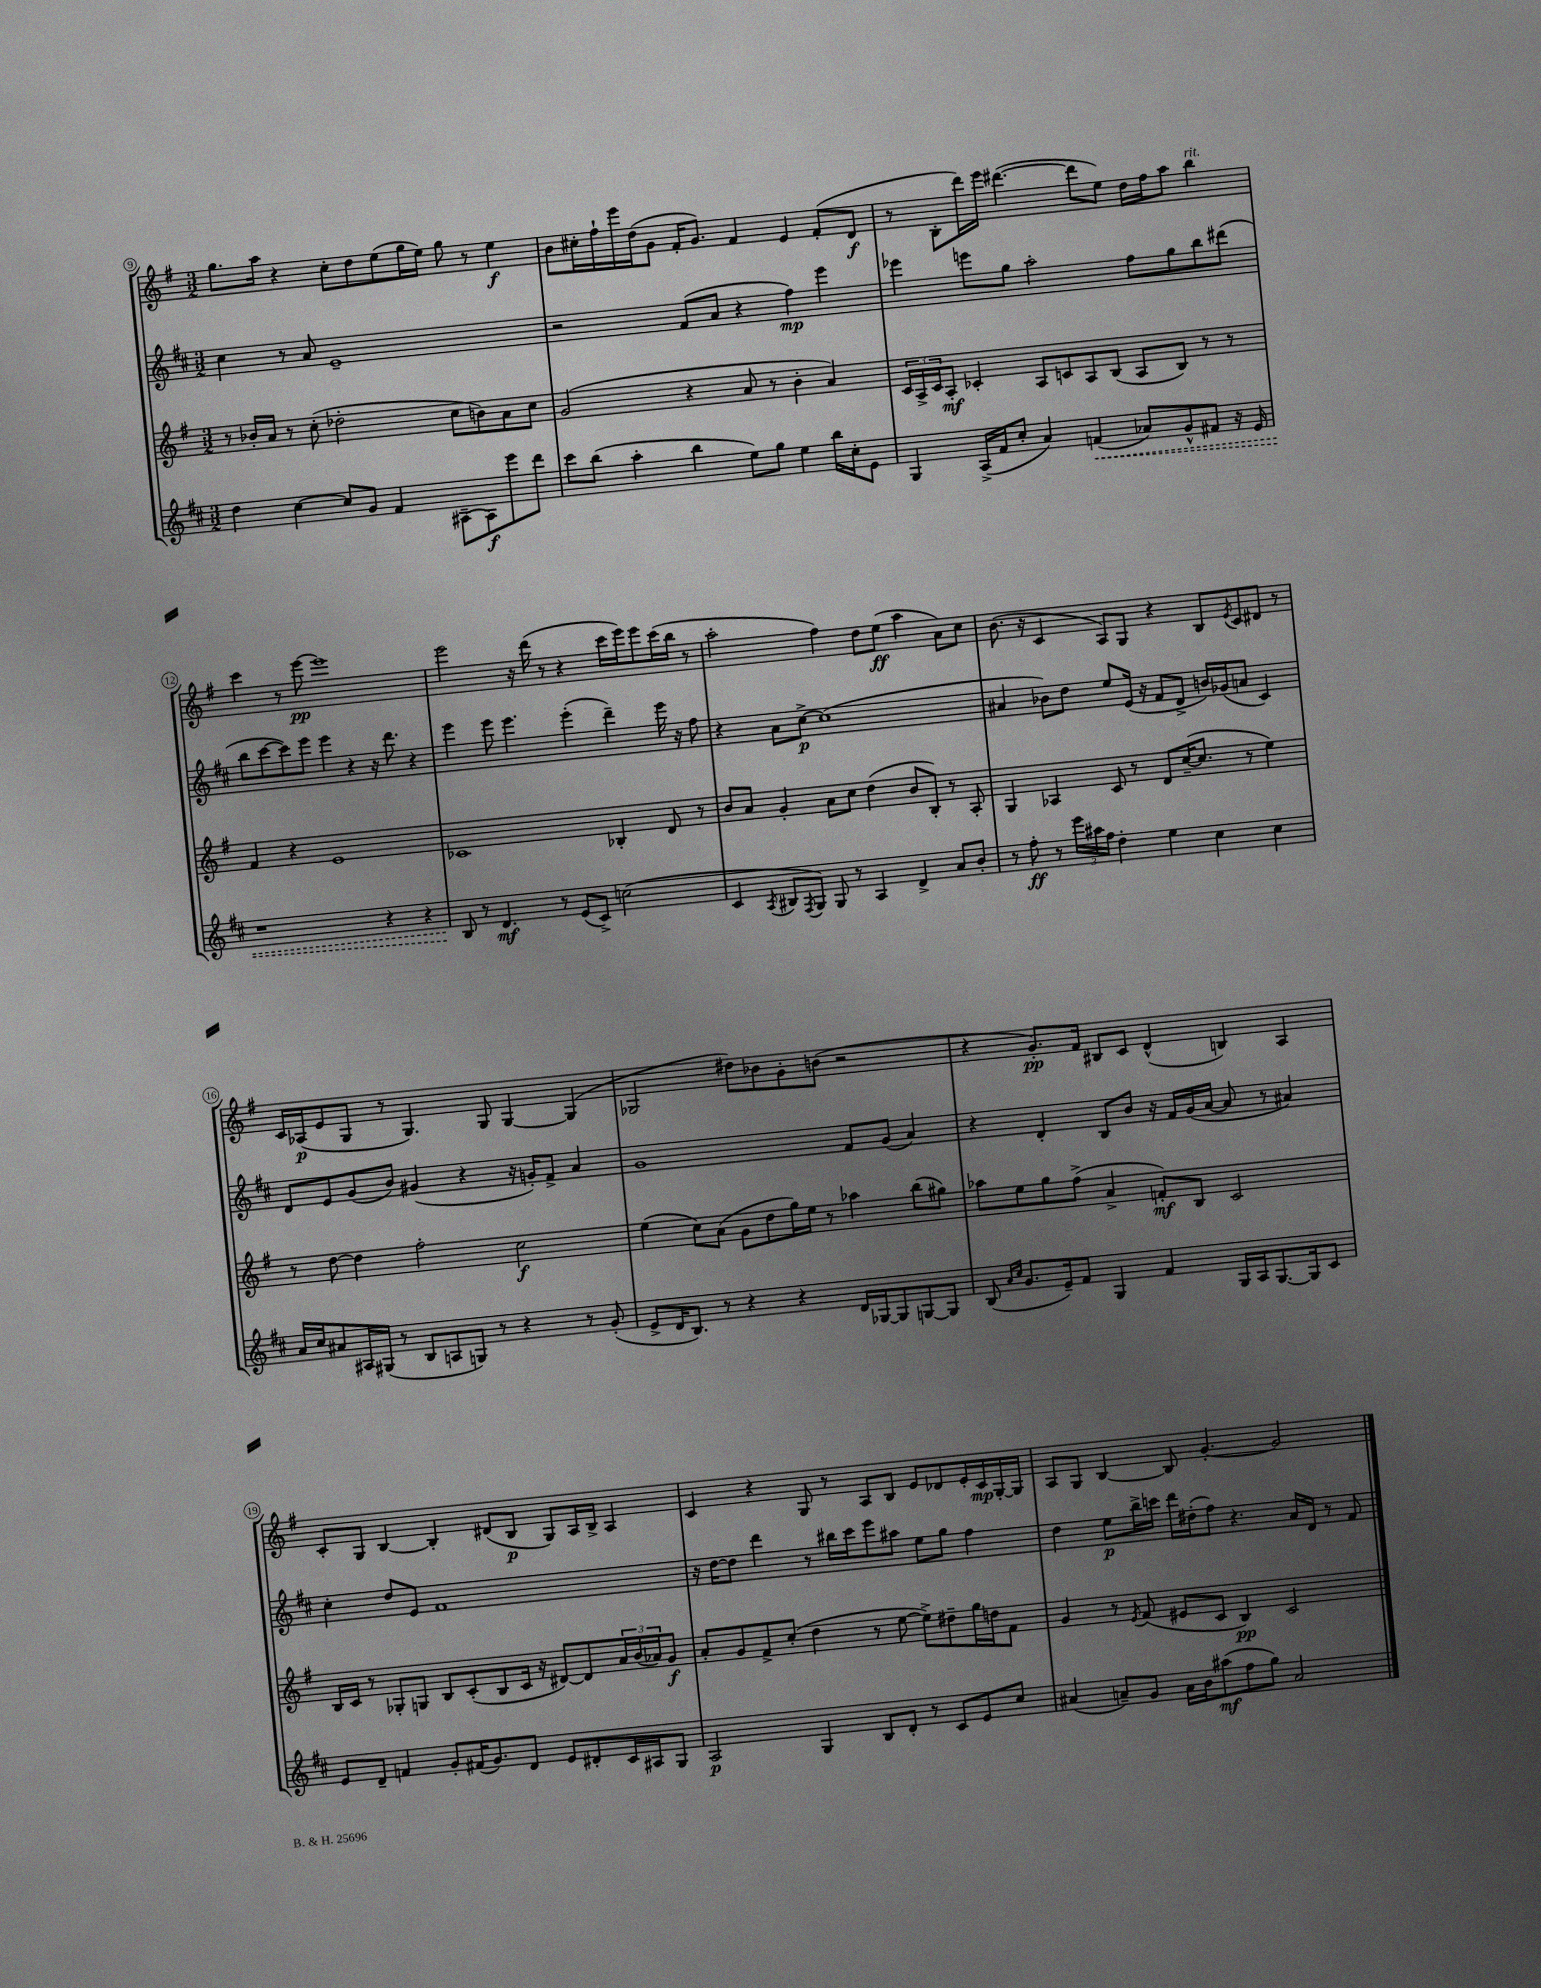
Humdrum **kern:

**kern	**dynam	**kern	**dynam	**kern	**dynam	**kern	**dynam
*part4	*part4	*part3	*part3	*part2	*part2	*part1	*part1
*staff4	*staff4	*staff3	*staff3	*staff2	*staff2	*staff1	*staff1
*clefG2	*	*clefG2	*	*clefG2	*	*clefG2	*
*k[f#c#]	*	*k[f#]	*	*k[f#c#]	*	*k[f#]	*
*M3/2	*	*M3/2	*	*M3/2	*	*M3/2	*
=9	=9	=9	=9	=9	=9	=9	=9
4dd\	.	8r	.	4cc#\	.	8.gg\L	.
.	.	16b-X'/LL	.	.	.	.	.
.	.	16a/JJ	.	.	.	16aa\Jk	.
[4cc#\	.	8r	.	8r	.	4r	.
.	.	(8cc'\	.	8a/	.	.	.
8cc#/L]	.	2dd-X'\	.	1e~	.	8cc'\L	.
8g/J	.	.	.	.	.	8dd\	.
4f#/	.	.	.	.	.	(8ee\	.
.	.	.	.	.	.	16gg\L	.
.	.	.	.	.	.	16ee\JJ)	.
[8A#X~\L	.	8cc\L	.	.	.	8gg\	.
8A#\]	f	8bn\)	.	.	.	8r	.
8eee\	.	8a\	.	.	.	4ee\	f
8ddd\J	.	8cc\J	.	.	.	.	.
=10	=10	=10	=10	=10	=10	=10	=10
8ccc#\L	.	(2g/	.	2r	.	8b\L	.
(8bb\J	.	.	.	.	.	16cc#X'\L	.
.	.	.	.	.	.	16ff#`\	.
4aa'\	.	.	.	.	.	16eee\	.
.	.	.	.	.	.	(16dd\J	.
.	.	.	.	.	.	8g\J	.
4bb\	.	4r	.	(8f#/L	.	16f#'/KL	.
.	.	.	.	.	.	8.g/J)	.
.	.	.	.	8a/J	.	.	.
8ee\L)	.	8a/	.	4r	.	4f#/	.
8gg\J	.	8r	.	.	.	.	.
4ee\	.	4b'\	.	4ff#\)	mp	4e/	.
16bb\LL	.	4a/)	.	4eee\	.	(8f#'/L	.
16cc#'\J	.	.	.	.	.	.	.
8e\J	.	.	.	.	.	8d/J	f
=11	=11	=11	=11	=11	=11	=11	=11
4G/	.	24c/LL	.	4eee-X\	.	8r	.
.	.	24A^/	.	.	.	.	.
.	.	24c/J	.	.	.	.	.
.	.	8A'/J	mf	.	.	8B'\L	.
(16A^/LL	.	4c-X'/	.	8eeen\L	.	16ddd\L)	.
16f#/J	.	.	.	.	.	16eee\JJ	.
8cc#'/J	.	.	.	8gg\J	.	([4.ddd#X\	.
4a/)	.	8A/L	.	2aa'\	.	.	.
.	.	8cn/	.	.	.	.	.
!	!LO:HP:b	!	!	!	!	!	!
(4fn/	<	8A/	.	.	.	8ddd#\L]	.
.	.	(8B/J	.	.	.	8ee\J)	.
8a-X/L)	.	8A/L	.	8ff#\L	.	16dd\LL	.
.	.	.	.	.	.	16ff#\J	.
8g^^/	.	8B/J)	.	8gg\	.	8aa\J	.
!	!	!	!	!	!	!LO:TX:a:i:t=rit.	!
8f#X/J	.	8r	.	8bb\	.	4bb\	.
16r	.	8r	.	(8ddd#X\J	.	.	.
16e/	.	.	.	.	.	.	.
!!LO:LB:g=z
=12	=12	=12	=12	=12	=12	=12	=12
1r	.	4f#/	.	8bb\L	.	4ccc\	.
.	.	.	.	[8ccc#\	.	.	.
.	.	4r	.	8ccc#\])	.	8r	.
.	.	.	.	8eee\J	.	[8eee\	pp
.	.	1e	.	4eee\	.	1eee]	.
.	.	.	.	4r	.	.	.
4r	.	.	.	16r	.	.	.
.	.	.	.	8.ddd\	.	.	.
4r	.	.	.	4r	.	.	.
=13	=13	=13	=13	=13	=13	=13	=13
8B/	.	1c-X	.	4eee\	.	2eee\	.
8r	[	.	.	.	.	.	.
4.d/	mf	.	.	8eee\	.	.	.
.	.	.	.	4.eee\	.	.	.
.	.	.	.	.	.	16r	.
.	.	.	.	.	.	(16ddd\	.
8r	.	.	.	.	.	8r	.
(8e/L	.	.	.	(4eee'\	.	4r	.
8c#^/J)	.	.	.	.	.	.	.
(2ccn\	.	4B-X'/	.	4ddd~\)	.	16ccc\LL	.
.	.	.	.	.	.	16eee\J)	.
.	.	.	.	.	.	8eee\	.
.	.	8d/	.	16eee\	.	(16ccc\L	.
.	.	.	.	16r	.	16bb\JJ	.
.	.	8r	.	8ff#\	.	8r	.
=14	=14	=14	=14	=14	=14	=14	=14
4c#/	.	8b/L	.	4r	.	2aa'\	.
.	.	8a/J	.	.	.	.	.
8qA/	.	.	.	.	.	.	.
8B#X/L	.	4g'/	.	8a\L	.	.	.
8qF#/	.	.	.	.	.	.	.
8G/J)	.	.	.	[8cc#^\J	p	.	.
8G/	.	8a\L	.	(1cc#]	.	4ff#\)	.
8r	.	8cc\J	.	.	.	.	.
4A/	.	(4dd\	.	.	.	8dd\L	.
.	.	.	.	.	.	(8ee\J	ff
4d^/	.	8b/L	.	.	.	4aa\	.
.	.	8B'/J)	.	.	.	.	.
8a/L	.	8r	.	.	.	8a\L)	.
8b'/J	.	8A'/	.	.	.	8cc\J	.
=15	=15	=15	=15	=15	=15	=15	=15
8r	.	4G/	.	4a#X/	.	(8.b\	.
8ff#'\	ff	.	.	.	.	.	.
.	.	.	.	.	.	16r	.
8r	.	4A-X/	.	8b-X\L)	.	4c/	.
24eee\LL	.	.	.	8dd\J	.	.	.
24aa#X\	.	.	.	.	.	.	.
24ff#\JJ	.	.	.	.	.	.	.
4dd'\	.	8c/	.	8ee/L	.	8A/L)	.
.	.	8r	.	(16e/Jk	.	8G/J	.
.	.	.	.	16r	.	.	.
4ee\	.	8d/L	.	8f#/L	.	4r	.
.	.	([16cc~/K	.	8d^/J	.	.	.
.	.	8.cc/J]	.	.	.	.	.
4cc#\	.	.	.	16bn/LL)	.	8B/L	.
.	.	.	.	(16g-X/J	.	.	.
.	.	.	.	.	.	8qe/	.
.	.	8r	.	8an/J	.	8c/	.
4cc#\	.	4ee\)	.	4c#/)	.	8d#X/J	.
.	.	.	.	.	.	8r	.
!!LO:LB:g=z
=16	=16	=16	=16	=16	=16	=16	=16
16a/LL	.	8r	.	8d/L	.	16c/LL	.
16cc#/J	.	.	.	.	.	(16A-X/J	p
8a#X/	.	[8dd\	.	8e/	.	8e/	.
16A#X/L	.	4dd\]	.	(8g/	.	8G/J	.
(16G#X/JJ	.	.	.	.	.	.	.
8r	.	.	.	8b/J)	.	8r	.
8B/L	.	2ff#'\	.	(4g#X/	.	4.G/)	.
8An/	.	.	.	.	.	.	.
8Gn/J)	.	.	.	4r	.	.	.
8r	.	.	.	.	.	8G/	.
4r	.	2cc\	f	16r	.	[4G/	.
.	.	.	.	16gn'/KL)	.	.	.
.	.	.	.	8f#^/J	.	.	.
8r	.	.	.	4a/	.	(4G/]	.
(8g'/	.	.	.	.	.	.	.
=17	=17	=17	=17	=17	=17	=17	=17
8e^/L	.	(4ee\	.	1g	.	2G-X/	.
16d/K	.	.	.	.	.	.	.
8.B/J)	.	.	.	.	.	.	.
.	.	8cc\L)	.	.	.	.	.
8r	.	(8a\J	.	.	.	.	.
4r	.	8g\L	.	.	.	8dd#X\L)	.
.	.	8dd\	.	.	.	8b-X\	.
4r	.	16gg\L)	.	.	.	8g'\	.
.	.	16ee\JJ	.	.	.	.	.
.	.	8r	.	.	.	(8bn\J	.
16d/LL	.	4aa-X\	.	8f#/L	.	2r	.
[16G-X/J	.	.	.	.	.	.	.
8G-/]	.	.	.	(8g/J	.	.	.
[8Gn/	.	(8bb\L	.	4a/)	.	.	.
8G/J]	.	8gg#X\J)	.	.	.	.	.
=18	=18	=18	=18	=18	=18	=18	=18
(8B/	.	8aa-X\L	.	4r	.	4r	.
16qqa/LL	.	.	.	.	.	.	.
16qqcc#/JJ	.	.	.	.	.	.	.
8.g/L	.	8ee\	.	.	.	.	.
.	.	8gg\	.	4d'/	.	8.g'/L)	pp
16e~/k)	.	.	.	.	.	.	.
8f#/J	.	(8ff#^\J	.	.	.	.	.
.	.	.	.	.	.	16f#/Jk	.
4G/	.	4a^/	.	8B/L	.	8B#X/L	.
.	.	.	.	8b/J	.	8c/J	.
4f#/	.	8fn'/L)	mf	16r	.	(4d^^/	.
.	.	.	.	16f#/LL	.	.	.
.	.	8B/J	.	(16g/	.	.	.
.	.	.	.	[16a/JJ	.	.	.
16G/LL	.	2c/	.	8a/]	.	4Bn/)	.
16A/J	.	.	.	.	.	.	.
[8.G/	.	.	.	8r	.	.	.
.	.	.	.	4a#X/)	.	4A/	.
16G/k]	.	.	.	.	.	.	.
8c#/J	.	.	.	.	.	.	.
!!LO:LB:g=z
=19	=19	=19	=19	=19	=19	=19	=19
8e/L	.	16B/LL	.	4cc#'\	.	8c'/L	.
.	.	16c/JJ	.	.	.	.	.
8d~/J	.	8r	.	.	.	8G/J	.
4fn/	.	8G-X'/L	.	8dd/L	.	[4B/	.
.	.	8Gn/J	.	8e/J	.	.	.
8g'/L	.	8B/L	.	1f#	.	4B'/]	.
(16f#X/K	.	(8c'/	.	.	.	.	.
8.g/)	.	.	.	.	.	.	.
.	.	8B/	.	.	.	(8d#X/L	.
8d/J	.	16c/Jk	.	.	.	8B/J	p
.	.	16r	.	.	.	.	.
8e/L	.	[8d#X/L)	.	.	.	8G/L)	.
8d#X'/	.	8d#/]	.	.	.	16A/L	.
.	.	.	.	.	.	16B^/JJ	.
16c#/L	.	24a/L	.	.	.	4A/	.
.	.	(24b/	.	.	.	.	.
16A#X/J	.	.	.	.	.	.	.
.	.	24a-X/J)	.	.	.	.	.
8G/J	.	8g/J	f	.	.	.	.
=20	=20	=20	=20	=20	=20	=20	=20
2A/	p	8a'/L	.	16r	.	4c/	.
.	.	.	.	[16dd\KL	.	.	.
.	.	8g/	.	8dd\J]	.	.	.
.	.	8f#^/	.	4ddd\	.	4r	.
.	.	(8cc'/J	.	.	.	.	.
4G/	.	4dd\	.	8r	.	8G/	.
.	.	.	.	16bb#X\LL	.	8r	.
.	.	.	.	16ccc#\J	.	.	.
8B/L	.	8r	.	8eee\	.	8A/L	.
8d'/J	.	[8ee\	.	8aa#X\J	.	8B/J	.
8r	.	8ee^\L])	.	8ee\L	.	8e/L	.
8c#/L	.	8dd#X~\	.	8gg\J	.	8d-X/	.
8e/	.	16gg\L	.	4ff#\	.	16e'/L	.
.	.	16ddn\J	.	.	.	16c/	mp
8cc#/J	.	8f#\J	.	.	.	[16G'/	.
.	.	.	.	.	.	16G/JJ]	.
=21	=21	=21	=21	=21	=21	=21	=21
(4a#X/	.	4g/	.	4dd\	.	8A/L	.
.	.	.	.	.	.	8G/J	.
8an~/L)	.	8r	.	8ee\L	p	[4B/	.
.	.	8qe/	.	.	.	.	.
8g/J	.	(8f#/	.	16bb^\L	.	.	.
.	.	.	.	16cccn\JJ	.	.	.
16a\LL	.	8e#X/L	.	16ddd\LL	.	8B/]	.
16b\J	.	.	.	(16dd#X'\J	.	.	.
(8aa#X\	mf	8c/J	.	8ff#\J)	.	[4.g'/	.
8ff#\	.	4B/)	pp	4.r	.	.	.
8gg\J)	.	.	.	.	.	.	.
2a/	.	2c/	.	.	.	2g/]	.
.	.	.	.	16a/LL	.	.	.
.	.	.	.	16d/JJ	.	.	.
.	.	.	.	8r	.	.	.
.	.	.	.	8f#/	.	.	.
==	==	==	==	==	==	==	==
*-	*-	*-	*-	*-	*-	*-	*-
